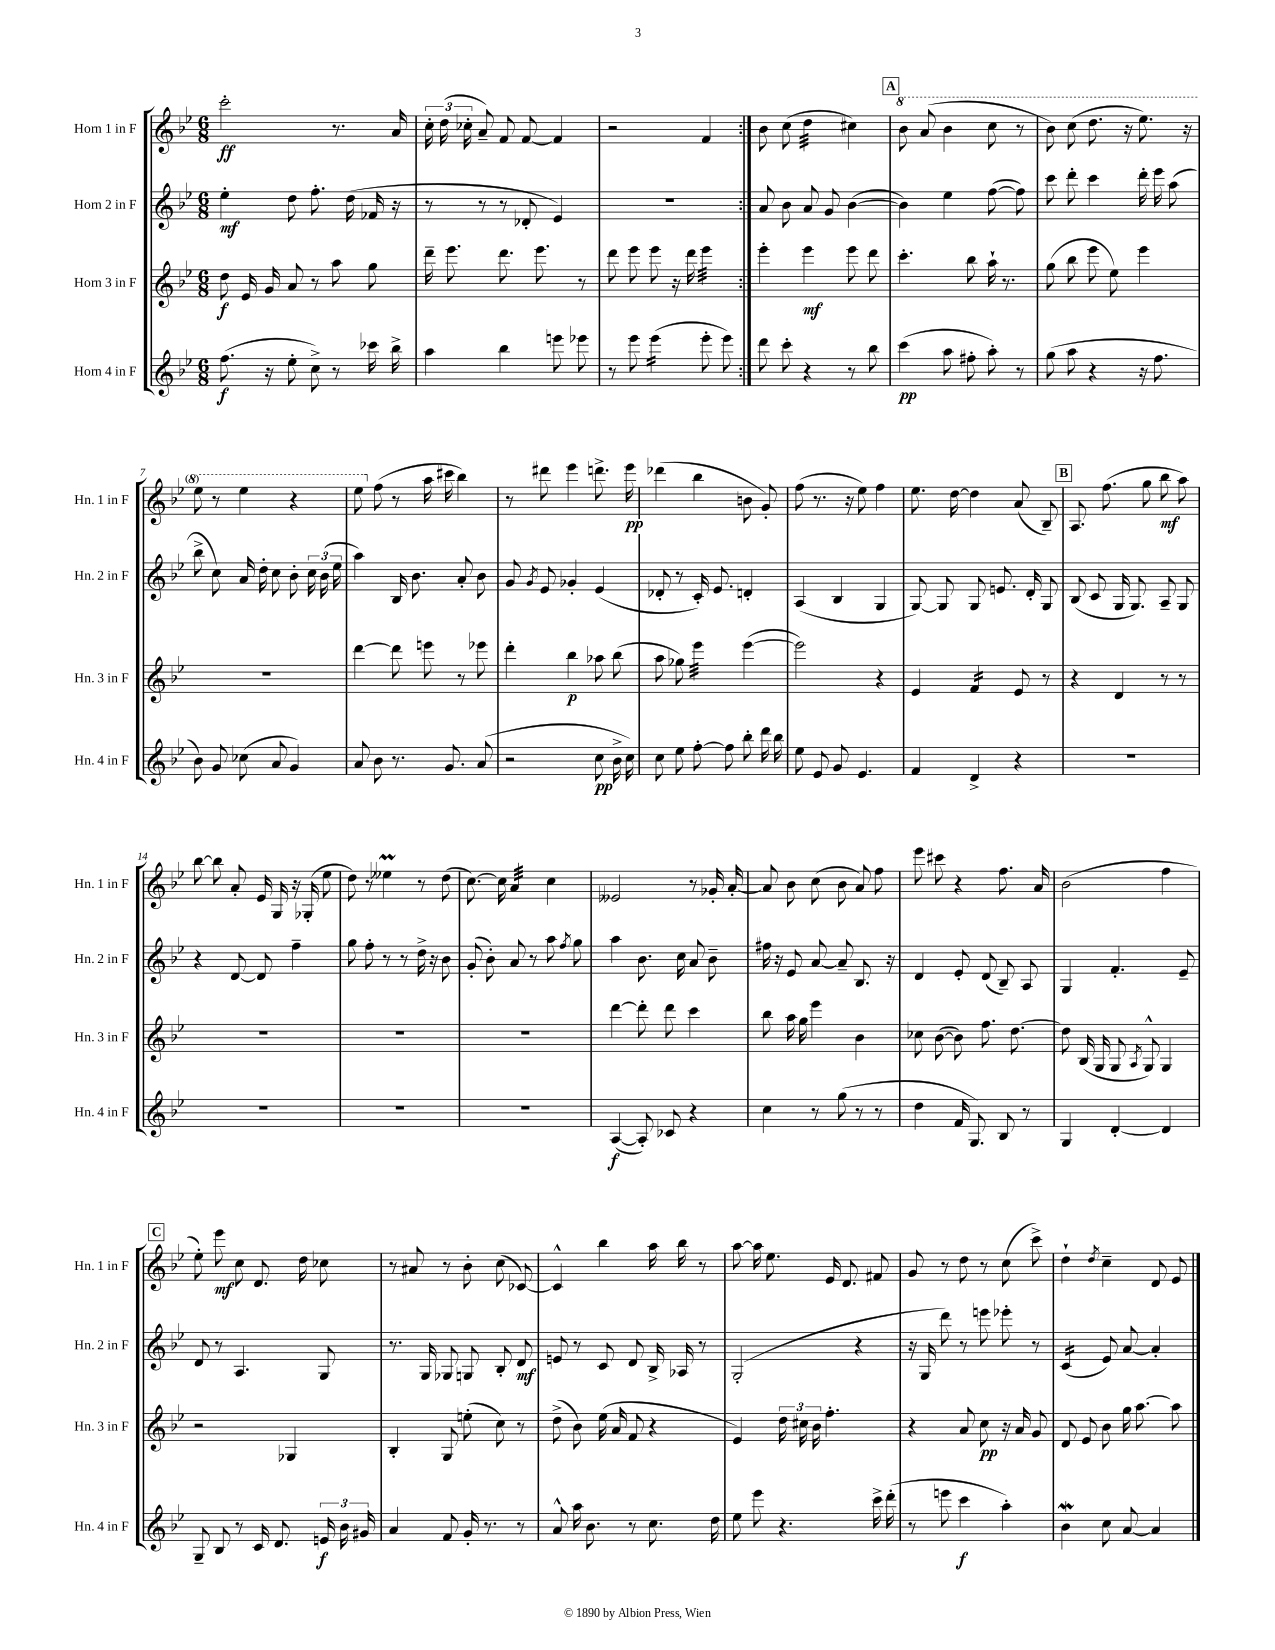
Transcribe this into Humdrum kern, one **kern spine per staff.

**kern	**kern	**kern	**kern
*staff4	*staff3	*staff2	*staff1
*clefG2	*clefG2	*clefG2	*clefG2
*k[b-e-]	*k[b-e-]	*k[b-e-]	*k[b-e-]
*M6/8	*M6/8	*M6/8	*M6/8
(8.ff\	8dd\	4ee-'\	2ccc'\
.	16e-/	.	.
16r	16g/	.	.
8ee-'\	8a/	8dd\	.
8cc^\)	8r	8.ff'\	.
8r	8aa\	.	8.r
.	.	(16dd\	.
16ccc-\	8gg\	16f-/	.
16bb-^\	.	16r	16a/
=	=	=	=
4aa\	16ddd~\	8r	24cc'\
.	.	.	(24dd\
.	8.eee-\	.	.
.	.	.	24cc-'\
.	.	8r	8a~/)
4bb-\	8.ddd\	8r	8f/
.	.	8d-'/	[8f/
.	8.eee-\	.	.
8eee\	.	4e-/)	4f/]
8eee-\	8r	.	.
=	=	=	=
8r	8ddd\	2.r	2r
8eee-\	8eee-\	.	.
(4eee-\	8eee-\	.	.
.	16r	.	.
.	16ddd\	.	.
8eee-'\	4eee-\	.	4f/
8eee-\)	.	.	.
=:|!	=:|!	=:|!	=:|!
8ddd\	4eee-'\	8a/	8b-\
8ccc'\	.	8b-\	(8cc\
4r	4eee-\	8a/	4dd\
.	.	8g/	.
8r	8eee-\	([4b-\	4cc#\)
8bb-\	8ddd\	.	.
=	=	=	=
(4ccc\	4.ccc'\	4b-\])	8bb-\
.	.	.	(8aa/
8aa\	.	4ee-\	4bb-\
8ff#'\	8bb-\	.	.
8aa'\)	16aa`\	([8ff\	8ccc\
.	8.r	.	.
8r	.	8ff\])	8r
=	=	=	=
(8gg\	(8gg\	8ccc\	8bb-\)
8aa\	8bb-\	8ddd'\	(8ccc\
4r	8eee-\	4ccc\	8.ddd\
.	8ee-\)	.	.
.	.	.	16r
16r	4eee-\	16ddd'\	8.eee-\)
8.ff\	.	16eee-\	.
.	.	(8aa\	.
.	.	.	16r
=	=	=	=
8b-\)	2.r	8bb-^\	8eee-\
8g/	.	8cc\)	8r
(8cc-\	.	16a/	4eee-\
.	.	16dd'\	.
8a/	.	8cc\	.
4g/)	.	8b-'\	4r
.	.	24cc\	.
.	.	(24b-\	.
.	.	24ee-\	.
=	=	=	=
8a/	[4ddd\	4aa\)	8eee-\
8b-\	.	.	(8ff\
8.r	8ddd\]	16B-/	8r
.	.	8.b-\	.
.	8eee\	.	16aa\
8.g/	.	.	16ccc#\
.	8r	8a'/	4bb-\)
(8a/	8eee-\	8b-\	.
=	=	=	=
2r	4ddd'\	8g/	8r
.	.	8qg/	.
.	.	8e-/	8ddd#\
.	4bb-\	4g-'/	4eee-\
8cc\	8aa-\	(4e-/	8.ddd^\
16b-^\	(8bb-\	.	.
16cc\)	.	.	16eee-\
=	=	=	=
8cc\	8aa\	8d-'/	(4ddd-\
8ee-\	8gg-\)	8r	.
[8ff'\	4eee-\	16c'/)	4bb-\
.	.	8.e-/	.
8ff\]	.	.	.
8bb-'\	([4eee-\	4d'/	8b\
16ddd\	.	.	8g'/)
16bb-\	.	.	.
=	=	=	=
8ee-\	2eee-\])	(4A/	(8ff\
8e-/	.	.	8.r
8g/	.	4B-/	.
.	.	.	16r
4.e-/	.	.	8ee-\)
.	4r	4G/	4ff\
=	=	=	=
4f/	4e-/	[8G/)	8.ee-\
.	.	8G/]	.
.	.	.	[16dd\
4d^/	4f/	8G/	4dd\]
.	.	8.e/	.
4r	8e-/	.	(8a/
.	.	16d'/	.
.	8r	8G/	8B-~/)
=	=	=	=
2.r	4r	(8B-/	8.A/
.	.	8c/	.
.	.	.	(8.ff\
.	4d/	16G/	.
.	.	8.G/)	.
.	.	.	8gg\
.	8r	8A~/	8bb-\
.	8r	8G/	8aa\)
=	=	=	=
2.r	2.r	4r	[8bb-\
.	.	.	8bb-\]
.	.	[8d/	8a'/
.	.	8d/]	16e-/
.	.	.	16G/
.	.	4ff~\	16r
.	.	.	(16G-'/
.	.	.	8ee-\
=	=	=	=
2.r	2.r	8gg\	8dd\)
.	.	8ff'\	8r
.	.	8r	4ee--\
.	.	8r	.
.	.	16dd^\	8r
.	.	16r	.
.	.	8b-\	(8dd\
=	=	=	=
2.r	2.r	(8g'/	[8.cc\)
.	.	8b-'\)	.
.	.	.	16cc\]
.	.	8a/	4a/
.	.	8r	.
.	.	8aa\	4cc\
.	.	8qff/	.
.	.	8gg\	.
=	=	=	=
([4A/	[4ddd\	4aa\	2e--/
8A'/])	8ddd'\]	8.b-\	.
8c-/	8ddd\	.	.
.	.	16cc\	.
4r	4ccc\	8a/	8r
.	.	8b-~\	16g-'/
.	.	.	[16a'/
=	=	=	=
4cc\	8bb-\	16ff#\	8a/]
.	.	16r	.
.	16aa\	8e-/	8b-\
.	16gg\	.	.
8r	4eee-\	[8a/	(8cc\
(8gg\	.	8a~/]	8b-\
8r	4b-\	8.B-/	8a/)
8r	.	.	8ff\
.	.	16r	.
=	=	=	=
4dd\	8cc-\	4d/	8eee-\
.	([8b-\	.	8ccc#\
16f/	8b-\])	8e-'/	4r
8.G/)	.	.	.
.	8.ff\	(8d/	.
8B-/	.	8B-~/)	8.ff\
.	[8.dd\	.	.
8r	.	8A/	.
.	.	.	16a/
=	=	=	=
4G/	8dd\]	4G/	(2b-\
.	(16B-/	.	.
.	16G/	.	.
[4d'/	8G/	4.f'/	.
.	8qA/	.	.
.	8G^^/)	.	.
4d/]	4G/	.	4ff\
.	.	8e-~/	.
=	=	=	=
8G~/	2r	8d/	8ee-'\)
8B-/	.	8r	8eee-\
8r	.	4.A/	8cc\
16c/	.	.	8.d/
8.d/	.	.	.
.	4G-/	.	.
.	.	.	16dd\
24e/	.	8G/	8cc-\
24b-\	.	.	.
24g#/	.	.	.
=	=	=	=
4a/	4B-'/	8.r	8r
.	.	.	8a#/
.	.	16G/	.
8f/	8G/	8G-/	8r
16g'/	(8ee'\	8G/	8b-'\
8.r	.	.	.
.	8cc\)	8B-'/	(8cc\
8r	8r	8d/	[8c-/)
=	=	=	=
8a^^/	(8dd^\	8e/	4c-^^/]
16aa\	8b-\)	8r	.
8.b-\	.	.	.
.	(16ee-\	8c/	4bb-\
.	16a/	.	.
8r	8f/	8d/	.
8.cc\	4r	16B-^/	16aa\
.	.	16A-/	16bb-\
.	.	8r	8r
16dd\	.	.	.
=	=	=	=
8ee-\	4e-/)	(2G'/	[8aa\
8eee-\	.	.	16aa\]
.	.	.	8.ee-\
4.r	24dd\	.	.
.	24cc#\	.	.
.	24b-\	.	.
.	4.ff'\	.	16e-/
.	.	.	8.d/
.	.	4r	.
16ccc^\	.	.	8f#/
(16ddd'\	.	.	.
=	=	=	=
8r	4r	16r	8g/
.	.	16G/	.
8eee\	.	8ddd\)	8r
4ccc\	8a/	8r	8dd\
.	8cc\	8eee\	8r
4aa'\)	16r	8eee-'\	(8cc\
.	16a/	.	.
.	8g/	8r	8ccc^\)
=	=	=	=
4b-\	8d/	(4c/	4dd`\
.	8e-/	.	.
.	.	.	8qdd/
8cc\	8b-\	8e-/)	4cc~\
[8a/	16gg\	[8a/	.
.	[8.aa\	.	.
4a/]	.	4a'/]	8d/
.	8aa\]	.	8e-/
==	==	==	==
*-	*-	*-	*-
